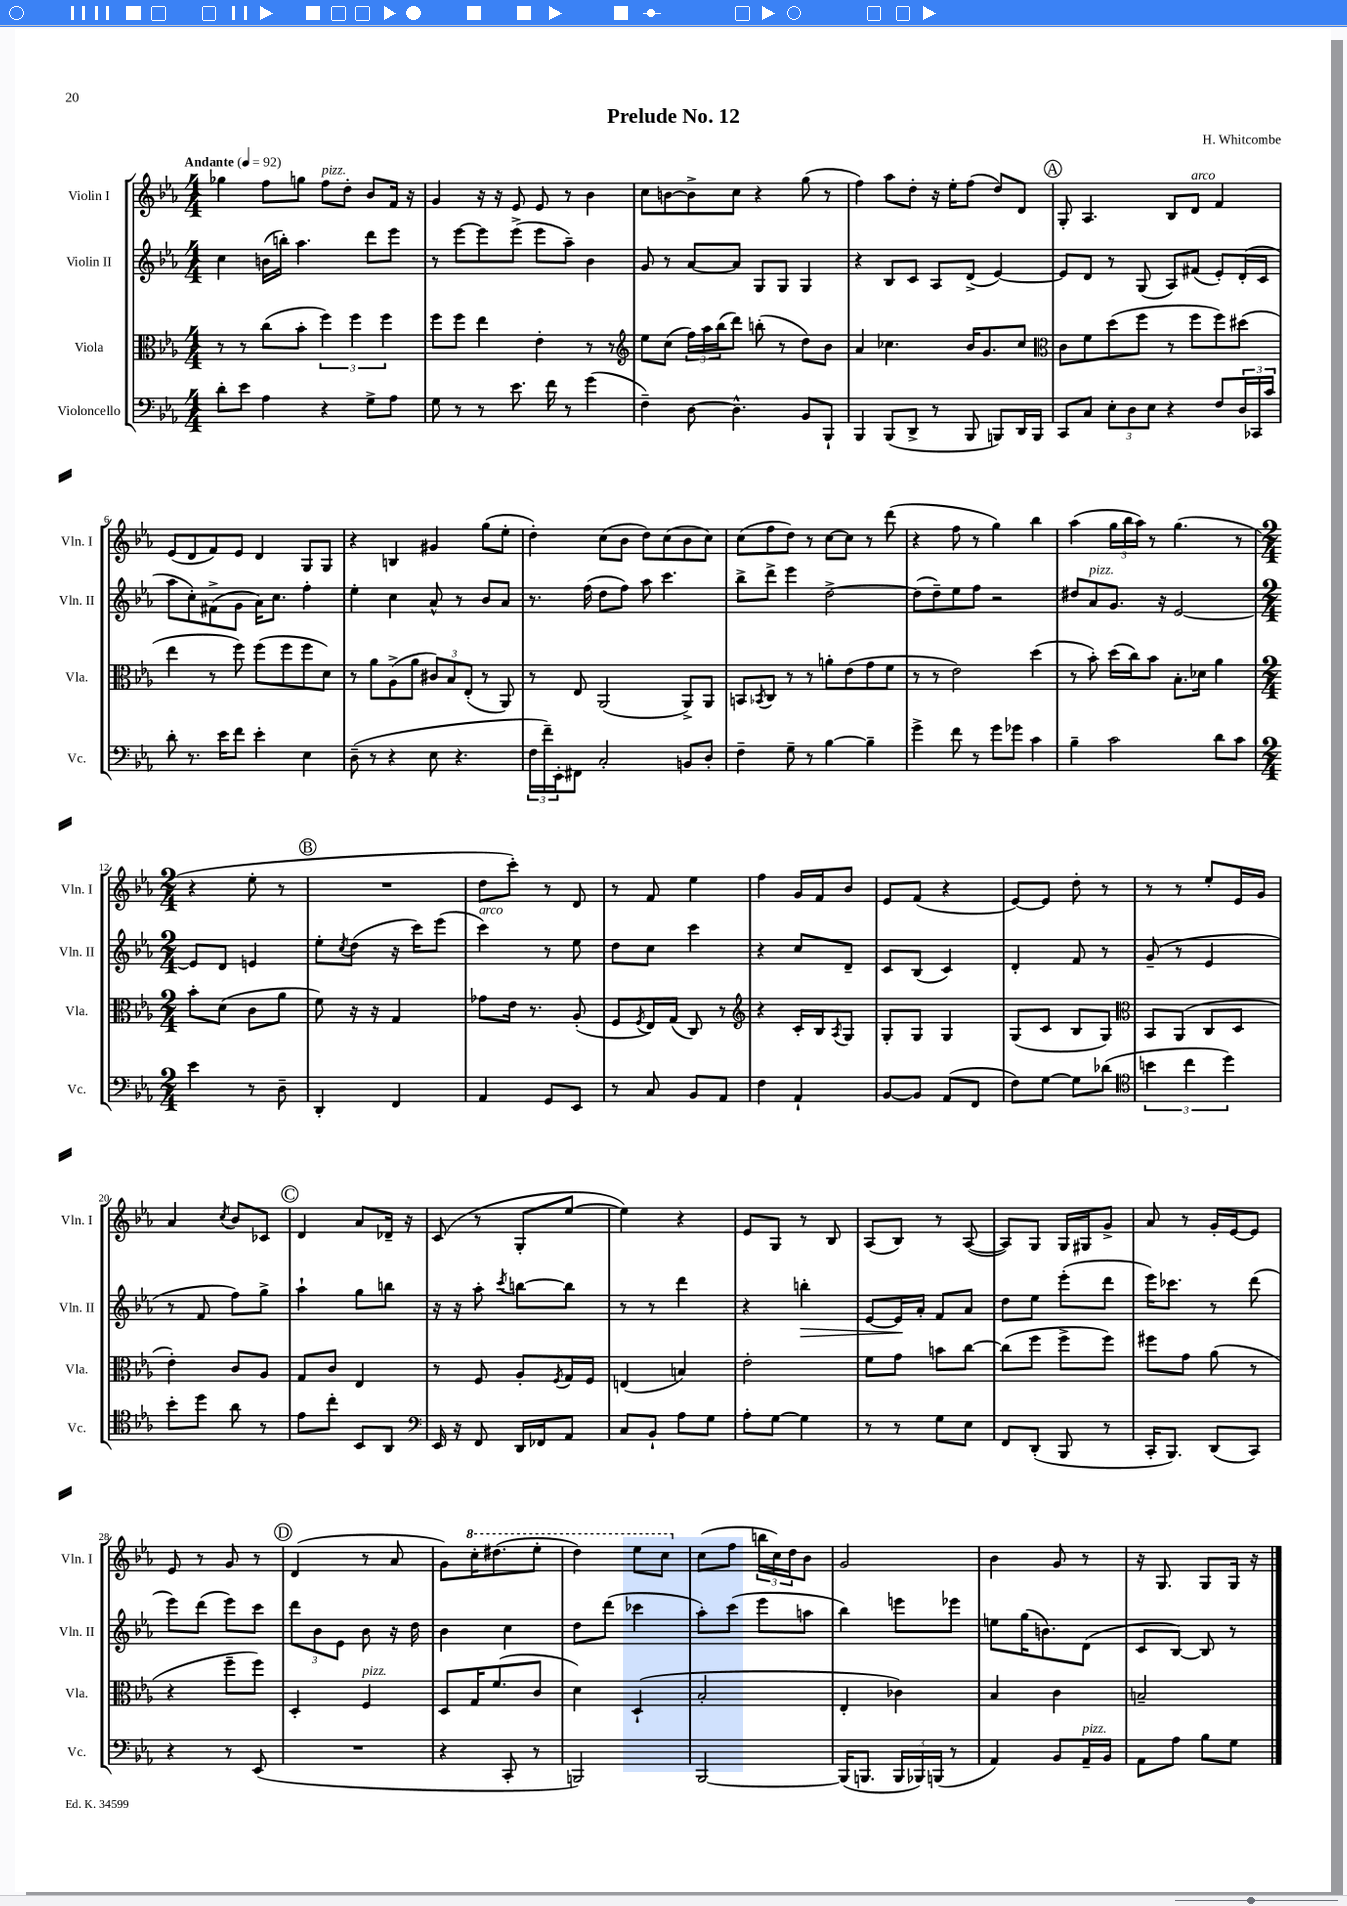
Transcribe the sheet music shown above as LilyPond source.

\header { title = "Prelude No. 12" composer = "H. Whitcombe" }
<<
\new StaffGroup <<
\new Staff = "s0" \with { instrumentName = "Violin I" shortInstrumentName = "Vln. I" } {
    \clef treble \key ees \major \numericTimeSignature \time 4/4 \tempo "Andante" 4 = 92
    ges''4 f''8 g''8 f''8^\markup { \italic "pizz." } d''8-. bes'8 f'16 r16 |
    g'4 r16 r16 ees'8 ees'8 r8 bes'4 |
    c''8 b'8~ b'8-> c''8 r4 g''8( r8 |
    f''4) aes''8 d''8-. r16 ees''16-. f''8( d''8) d'8 |
    \mark \markup { \circle "A" } g8-. aes4. bes8 d'8^\markup { \italic "arco" } f'4 |
    ees'8( d'8 f'8) ees'8 d'4 g8 g8 |
    r4 b4 gis'4 g''8( ees''8-. |
    d''4-.) c''8( bes'8 d''8) c''8( bes'8 c''8) |
    c''8( f''8 d''8) r8 c''8~ c''8 r8 d'''8( |
    r4 f''8 r8 g''4) bes''4 |
    aes''4( \tuplet 3/2 { g''16 bes''16 aes''16) } r8 g''4.( r8 |
    \numericTimeSignature \time 2/4 r4 ees''8-. r8 |
    \mark \markup { \circle "B" } R2 |
    d''8 c'''8-.) r8 d'8 |
    r8 f'8 ees''4 |
    f''4 g'16 f'16 bes'8 |
    ees'8 f'8( r4 |
    ees'8~) ees'8 d''8-. r8 |
    r8 r8 ees''8-. ees'16 g'16 |
    aes'4 \acciaccatura { c''8 } bes'8 ces'8 |
    \mark \markup { \circle "C" } d'4 aes'8 des'16-- r16 |
    c'8( r8 g8-. ees''8~ |
    ees''4) r4 |
    ees'8 g8 r8 bes8 |
    aes8( bes8) r8 aes8~( |
    aes8) g8 g16 gis16 g'8-> |
    aes'8 r8 g'16-. ees'16~ ees'8 |
    ees'8 r8 g'8 r8 |
    \mark \markup { \circle "D" } d'4( r8 aes'8 |
    g'8) \ottava #1 c'''16-. dis'''8.( ees'''8-. |
    d'''4) ees'''8 c'''8 \ottava #0 |
    c''8( f''8 \tuplet 3/2 { b''16 c''16) d''16 } bes'8 |
    g'2 |
    bes'4 g'8 r8 |
    r16 g8. g8 g16 r16 \bar "|." |
}
\new Staff = "s1" \with { instrumentName = "Violin II" shortInstrumentName = "Vln. II" } {
    \clef treble \key ees \major \numericTimeSignature \time 4/4
    c''4 b'16( b''16-.) aes''4. d'''8 ees'''8 |
    r8 ees'''8~ ees'''8 ees'''8->( ees'''8 aes''8--) bes'4 |
    g'8 r8 aes'8~ aes'8 g8 g8 g4 |
    r4 bes8 c'8 aes8 d'8->( ees'4~) |
    \mark \markup { \circle "A" } ees'8 d'8 r8 g8( aes8) fis'8( ees'8-.) d'16-.( c'16 |
    aes''8 c''8-.) fis'8->( g'8 aes'16) c''8. f''4-. |
    ees''4-. c''4 aes'8-^ r8 bes'8 aes'8 |
    r8. f''16( d''8 f''8) aes''8 c'''4. |
    bes''8-> d'''8-> ees'''4 d''2~-> |
    d''8( d''8--) ees''8 f''8 r2 |
    dis''8 aes'8^\markup { \italic "pizz." } g'8. r16 ees'2~ |
    \numericTimeSignature \time 2/4 ees'8 d'8 e'4 |
    \mark \markup { \circle "B" } ees''8-. \acciaccatura { c''8 } d''8( r16 c'''16) ees'''8( |
    c'''4^\markup { \italic "arco" }) r8 ees''8 |
    d''8 c''8 c'''4 |
    r4 c''8 d'8-- |
    c'8 bes8( c'4) |
    d'4-. f'8 r8 |
    g'8--( r8 ees'4 |
    r8 f'8 f''8) g''8-> |
    \mark \markup { \circle "C" } aes''4-! g''8 b''8 |
    r16 r16 aes''8-. \acciaccatura { c'''8 } b''8~ b''8 |
    r8 r8 d'''4 |
    r4 b''4-.\> |
    ees'8~ ees'16\! aes'16-. f'8 aes'8 |
    d''8 ees''8 ees'''8-.( d'''8 |
    ees'''16) ces'''8. r8 d'''8( |
    ees'''8) d'''8( ees'''8) c'''8 |
    \mark \markup { \circle "D" } \tuplet 3/2 { d'''8 bes'8 ees'8 } bes'8 r16 d''16 |
    bes'4 c''4 |
    d''8 d'''8( ces'''4 |
    aes''8-.) c'''8( ees'''8 a''8 |
    bes''4) e'''8 ees'''8 |
    e''8 g''16( b'8.) d'8( |
    c'8 bes8~) bes8 r8 \bar "|." |
}
\new Staff = "s2" \with { instrumentName = "Viola" shortInstrumentName = "Vla." } {
    \clef alto \key ees \major \numericTimeSignature \time 4/4
    r8 r8 c''8( bes'8-. \tuplet 3/2 { f''4) f''4 f''4 } |
    f''8 f''8 ees''4 ees'4-. r8 r8 |
    \clef treble ees''8 c''8( \tuplet 3/2 { f''16) aes''16 bes''16( } d'''8) b''8-.( r8 d''8) bes'8 |
    aes'4 ces''4. bes'16 g'8. ces''8 |
    \mark \markup { \circle "A" } \clef alto c'8 f'8 d''8( f''8 r8 f''8 f''8) dis''8( |
    ees''4 r8 f''8) f''8( f''8 f''8 d'8) |
    r8 aes'8 aes8->( aes'8 \tuplet 3/2 { cis'8) bes8 ees8-.( } r8 aes,8) |
    r8 ees8 aes,2( aes,8->) aes,8 |
    b,8 \acciaccatura { bes,8 } c8 r8 r8 a'8-. ees'8( g'8 f'8 |
    r8 r8 ees'2) d''4( |
    r8 bes'8-.) d''16( c''16) bes'8 bes8.-. des'16 aes'4 |
    \numericTimeSignature \time 2/4 bes'8-. d'8( c'8 aes'8 |
    \mark \markup { \circle "B" } f'8) r16 r16 g4 |
    ges'8 ees'16 r8. aes8-.( |
    f8 \acciaccatura { f8 } ees16) g16( c8) r8 |
    \clef treble r4 c'16-. bes16 \acciaccatura { aes8 } g8 |
    g8-. g8 g4 |
    g8( c'8 bes8 g8) |
    \clef alto bes,8 aes,8( c8 d8 |
    ees'4-.) c'8 aes8 |
    \mark \markup { \circle "C" } g8 c'8 ees4 |
    r8 f8 aes8-. \acciaccatura { f8 } g16 f16 |
    e4( b4) |
    ees'2-. |
    f'8 g'8 b'8 c''8~ |
    c''8( f''8 f''8-> f''8) |
    fis''8 g'8 aes'8( r8 |
    r4 f''8-- f''8) |
    \mark \markup { \circle "D" } d4-. f4^\markup { \italic "pizz." } |
    d8 g16 f'8.( c'8 |
    d'4) d4-!( |
    bes2-. |
    ees4-. ces'4) |
    bes4 c'4 |
    b2-- \bar "|." |
}
\new Staff = "s3" \with { instrumentName = "Violoncello" shortInstrumentName = "Vc." } {
    \clef bass \key ees \major \numericTimeSignature \time 4/4
    d'8-. ees'8 aes4 r4 g8-> aes8 |
    g8 r8 r8 ees'8. f'16 r8 g'4( |
    f4--) d8~ d4.-^ bes,8 bes,,8-! |
    bes,,4 bes,,8( d,8-> r8 bes,,8 b,,8) d,16 b,,16 |
    \mark \markup { \circle "A" } c,8 c8 \tuplet 3/2 { ees8-. d8 ees8 } r4 f8 \tuplet 3/2 { d16 ces,16 c'16 } |
    d'8-. r8. ees'16 f'8 ees'4-. ees4 |
    d8--( r8 r4 ees8 r4. |
    \tuplet 3/2 { f16 f'16--) ees,16-. } fis,8 c2-. b,8 d8-. |
    f4-- g8-- r8 bes4~ bes4-- |
    g'4-> f'8 r8 g'8 ges'8 c'4 |
    bes4-- c'2 d'8 c'8 |
    \numericTimeSignature \time 2/4 ees'4 r8 d8-- |
    \mark \markup { \circle "B" } d,4-. f,4 |
    aes,4 g,8 ees,8 |
    r8 c8 bes,8 aes,8 |
    f4 aes,4-! |
    bes,8~ bes,8 aes,8( f,8 |
    f8) g8~ g8 des'8( |
    \clef tenor \tuplet 3/2 { b'4 c''4 d''4) } |
    bes'8-. d''8 aes'8 r8 |
    \mark \markup { \circle "C" } ees'8 c''8-. bes,8 aes,8 |
    \clef bass ees,16 r16 f,8 d,16 fes,16 aes,8 |
    c8 bes,8-! aes8 g8 |
    aes8-. g8~ g4 |
    r8 r8 g8 ees8 |
    f,8 d,8-.( bes,,8 r8 |
    c,16-. bes,,8.) d,8( c,8) |
    r4 r8 ees,8( |
    \mark \markup { \circle "D" } R2 |
    r4 c,8-. r8 |
    b,,2) |
    bes,,2~ |
    bes,,16( b,,8. \tuplet 3/2 { b,,16 bes,,16) b,,16( } r8 |
    aes,4) bes,8 aes,16--^\markup { \italic "pizz." } bes,16 |
    aes,8 aes8 bes8 g8 \bar "|." |
}
>>
>>
